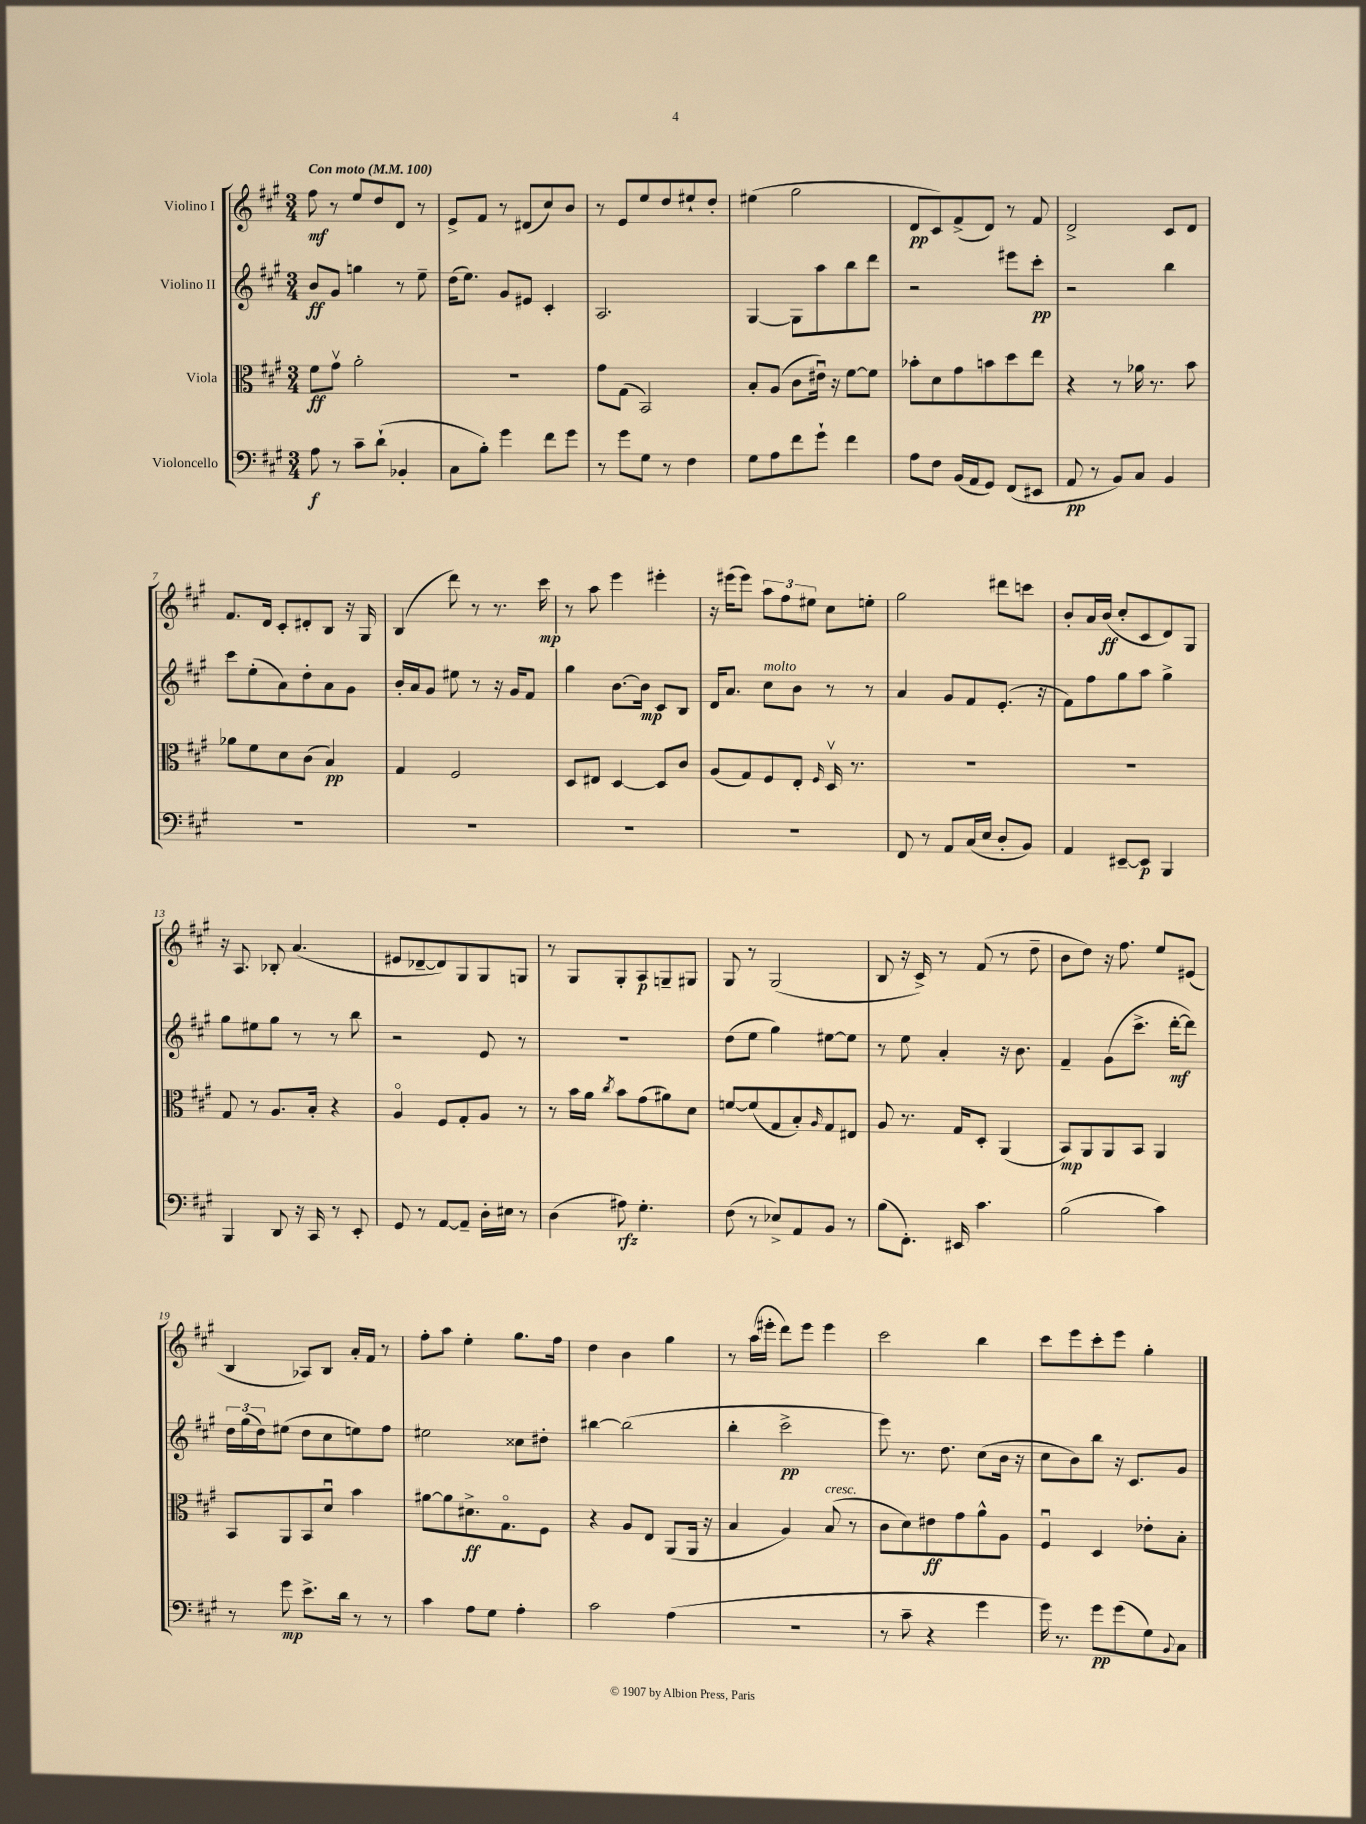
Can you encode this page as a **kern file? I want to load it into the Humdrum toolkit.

**kern	**kern	**kern	**kern
*staff4	*staff3	*staff2	*staff1
*clefF4	*clefC3	*clefG2	*clefG2
*k[f#c#g#]	*k[f#c#g#]	*k[f#c#g#]	*k[f#c#g#]
*M3/4	*M3/4	*M3/4	*M3/4
*MM100	*MM100	*MM100	*MM100
8A	8f#	8b	8ff#
8r	8g#v	8g#	8r
8c#~	2a'	4gg	8ee
(8d`	.	.	8dd
4BB-'	.	8r	8d
.	.	8ee~	8r
=	=	=	=
8C#	2.r	(16dd	8e^
.	.	8.ee)	.
8B')	.	.	8f#
4g#	.	8g#	8r
.	.	8e#	(8d#
8f#	.	4c#'	8cc#)
8g#	.	.	8b
=	=	=	=
8r	8g#	2.A	8r
8g#	(8G#	.	8e
8G#	2BB)	.	8ee
8r	.	.	8dd
4F#	.	.	8ee#`
.	.	.	8dd'
=	=	=	=
8G#	8B'	[4G#	(4ee#
8A	(8A	.	.
8f#	8c#	8G#]	2gg#
8g#`	16e#u)	8aa	.
.	16r	.	.
4f#	[8f#	8bb	.
.	8f#]	8ddd	.
=	=	=	=
8A	8b-'	2r	8d
8F#	8d	.	8c#)
(16BB	8g#	.	(8f#^
16AA	.	.	.
8GG#)	8b	.	8d)
(8FF#	8dd	8eee#	8r
8EE#	8ee	8ccc#'	8f#
=	=	=	=
8AA	4r	2r	2d^
8r	.	.	.
8BB)	8r	.	.
8C#	16a-	.	.
.	8.r	.	.
4BB	.	4bb	8c#
.	8b	.	8d
=	=	=	=
2.r	8a-	8ccc#	8.f#
.	8f#	(8ee'	.
.	.	.	16d
.	8d	8a)	8c#'
.	(8c#	8dd'	8d#'
.	4B)	8a	8B
.	.	8g#	16r
.	.	.	16G#
=	=	=	=
2.r	4G#	16b'	(4B
.	.	16a	.
.	.	8g#	.
.	2F#	8ee#	8ddd)
.	.	8r	8r
.	.	16r	8.r
.	.	16g#	.
.	.	8f#	.
.	.	.	16ccc#
=	=	=	=
2.r	8D	4gg#	8r
.	8E#	.	8aa
.	[4D	[8.b	4eee
.	.	16b]	.
.	8D]	8c#	4eee#'
.	8c#	8B	.
=	=	=	=
2.r	(8A	16d	16r
.	.	8.a	(16eee#
.	8G#)	.	8eee#)
.	8F#	8cc#	12aa
.	.	.	12ff#
.	8E'	8b	.
.	.	.	12ee#
.	16qqF#	.	.
.	16Dv	8r	8cc#
.	8.r	.	.
.	.	8r	8ee'
=	=	=	=
8FF#	2.r	4a	2gg#
8r	.	.	.
8AA	.	8g#	.
(16C#	.	8f#	.
16E	.	.	.
8D'	.	(8.e'	8ddd#
8BB)	.	.	8ccc
.	.	16r	.
=	=	=	=
4AA	2.r	8f#)	8b'
.	.	8ff#	16a
.	.	.	(16b
[8EE#~	.	8gg#	8cc#'
8EE#]	.	8aa	8c#
4BBB	.	4gg#^	8d)
.	.	.	8G#
=	=	=	=
4BBB	8G#	8gg#	16r
.	.	.	8.A
.	8r	8ee#	.
8DD	8.A	8gg#	8B-'
16r	.	8r	(4.a
16CC#	16B'	.	.
8r	4r	8r	.
8EE'	.	8bb	.
=	=	=	=
8GG#	4Ao	2r	8e#
8r	.	.	[8d-~
[8AA	8F#	.	8d-])
8AA~]	8G#'	.	8G#
16D'	8A	8e	8G#
16E#	.	.	.
8r	8r	8r	8G
=	=	=	=
(4D	8r	2.r	8r
.	16b	.	8G#
.	16a	.	.
.	8qcc#	.	.
8A#)	8b	.	8G#'
4.G#'	(8g#	.	8A
.	8a#)	.	8G~
.	8d	.	8G#
=	=	=	=
(8F#	[8f	(8dd	8G#
8r	(8f]	8ee	8r
8E-^)	8G#	4gg#)	(2G#
8AA	8B')	.	.
.	16qqA	.	.
8BB	8G#	[8ee#	.
8r	8E#	8ee#]	.
=	=	=	=
(8B	8A	8r	8B
8.FF#')	8.r	8ee	16r
.	.	.	16c#^)
.	.	4a'	8r
16EE#	16G#	.	.
4.c#	8D'	.	(8f#
.	(4AA	16r	8r
.	.	8.b	.
.	.	.	8dd~
=	=	=	=
(2B	8BB)	4f#~	8b
.	8AA	.	8dd)
.	8AA	(8g#	16r
.	.	.	8.ff#
.	8BB	8.ccc#^	.
4c#)	4AA	.	8ee
.	.	[16ddd'	.
.	.	8ddd])	(8e#
=	=	=	=
8r	8BB	24dd	4B
.	.	(24gg#	.
.	.	24dd)	.
8g#	8AA	(8ee#	.
8.e^	8BB	8dd	8A-)
.	8du	8cc#	8B
16d	.	.	.
8r	4b	8ee)	16a'
.	.	.	16f#
8r	.	8ff#	8r
=	=	=	=
4c#	[8a#	2ee#	8ff#'
.	8a#]	.	8aa
8A	8.d#^	.	4ee'
8G#	.	.	.
.	8.G#o	.	.
4A'	.	8cc##	8.gg#
.	8F#	8dd#'	.
.	.	.	16ff#
=	=	=	=
2c#	4r	[4bb#	4dd
.	8A	(2bb#]	4b
.	8E	.	.
(4A	(8AA	.	4gg#
.	16AA	.	.
.	16r	.	.
=	=	=	=
2.r	4B	4bb'	8r
.	.	.	(16aa
.	.	.	16eee#'
.	4A)	2ccc#^	8ddd)
.	.	.	8eee#
.	(8B	.	4eee#
.	8r	.	.
=	=	=	=
8r	8c#	8eee)	2ccc#
8c#~	8d)	8.r	.
4r	8e#	.	.
.	.	8.dd	.
.	8g#	.	.
4g#	8a^^	(8cc#	4bb
.	8A	16b	.
.	.	16r	.
=	=	=	=
16g#)	4F#u	8cc#	8ccc#
8.r	.	.	.
.	.	8b)	8eee
8g#	4D	8bb	8ccc#'
(8g#	.	16r	8eee
.	.	8.c#	.
8G#)	8e-'	.	4gg#'
8qqBB	.	.	.
8C#	8B'	8g#	.
==	==	==	==
*-	*-	*-	*-
